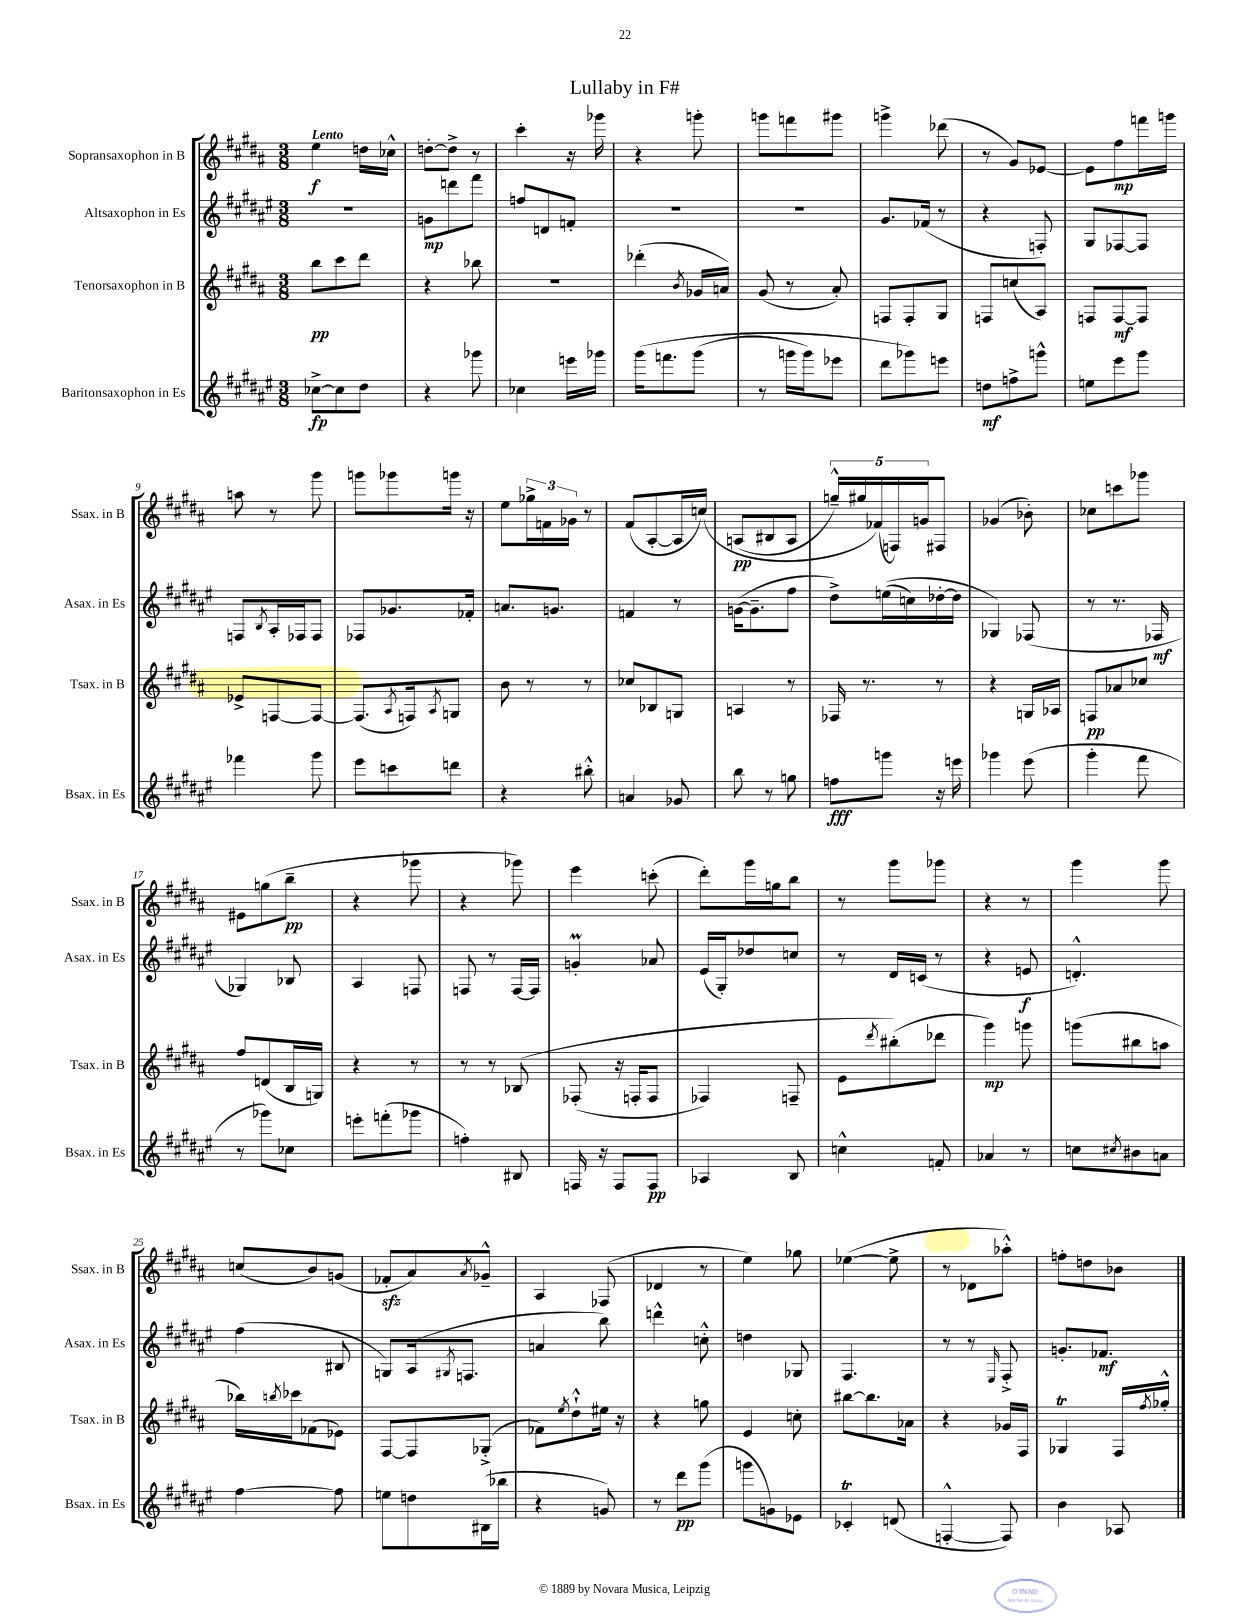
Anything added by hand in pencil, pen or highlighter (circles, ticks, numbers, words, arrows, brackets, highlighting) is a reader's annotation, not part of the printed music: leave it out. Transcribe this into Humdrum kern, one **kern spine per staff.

**kern	**dynam	**kern	**dynam	**kern	**dynam	**kern	**dynam
*part4	*part4	*part3	*part3	*part2	*part2	*part1	*part1
*staff4	*staff4	*staff3	*staff3	*staff2	*staff2	*staff1	*staff1
*I"Baritonsaxophon in Es	*	*I"Tenorsaxophon in B	*	*I"Altsaxophon in Es	*	*I"Sopransaxophon in B	*
*I'Bsax. in Es	*	*I'Tsax. in B	*	*I'Asax. in Es	*	*I'Ssax. in B	*
*clefG2	*	*clefG2	*	*clefG2	*	*clefG2	*
*k[f#c#g#d#a#e#]	*	*k[f#c#g#d#a#]	*	*k[f#c#g#d#a#e#]	*	*k[f#c#g#d#a#]	*
*M3/8	*	*M3/8	*	*M3/8	*	*M3/8	*
=1	=1	=1	=1	=1	=1	=1	=1
!	!	!	!	!	!	!LO:TX:a:B:t=Lento	!
[8cc-X^\L	fp	8bb\L	pp	4.r	.	4ee\	f
8cc-\]	.	8ccc#\	.	.	.	.	.
8dd#\J	.	8ddd#\J	.	.	.	16ddn\LL	.
.	.	.	.	.	.	16cc-X^^\JJ	.
=2	=2	=2	=2	=2	=2	=2	=2
4r	.	4r	.	8gn\L	mp	[8ddn'\L	.
.	.	.	.	8dddn\	.	8dd^\J]	.
8ggg-X\	.	8bb-X\	.	8fff#\J	.	8r	.
=3	=3	=3	=3	=3	=3	=3	=3
4cc-X\	.	4.r	.	8ffn/L	.	4ccc#'\	.
.	.	.	.	8dn/	.	.	.
16eeen\LL	.	.	.	8fn'/J	.	16r	.
16ggg-X\JJ	.	.	.	.	.	16ggg-X\	.
=4	=4	=4	=4	=4	=4	=4	=4
(16ggg#\KL	.	(4ddd-X'\	.	4.r	.	4r	.
8.fffn\	.	.	.	.	.	.	.
.	.	8qb/	.	.	.	.	.
(8ggg#\J	.	16g-X/LL	.	.	.	8gggn'\	.
.	.	16an/JJ)	.	.	.	.	.
=5	=5	=5	=5	=5	=5	=5	=5
8r	.	(8g#/	.	4.r	.	8gggn\L	.
16gggn\LL	.	8r	.	.	.	8fffn\	.
16ggg\J)	.	.	.	.	.	.	.
8eee-X\J	.	8a#'/)	.	.	.	8ggg#X\J	.
=6	=6	=6	=6	=6	=6	=6	=6
8ddd#\L	.	8Fn/L	.	8.g#/L	.	4gggn^\	.
8ggg-X\)	.	8F'/	.	.	.	.	.
.	.	.	.	(16f-X/Jk	.	.	.
8eeen\J	.	8G#/J	.	8r	.	(8ddd-X\	.
=7	=7	=7	=7	=7	=7	=7	=7
8ddn\L	mf	8Fn/L	.	4r	.	8r	.
8ffn^\	.	(8ccn/	.	.	.	8g#/L)	.
8gggn^^\J	.	8A#/J)	.	8Fn'/)	.	[8e-X/J	.
=8	=8	=8	=8	=8	=8	=8	=8
8een\L	.	8Fn/L	.	8G#/L	.	8e-\L]	.
8eee#\	.	[8F/	mf	[8F-X/	.	8ff#\	mp
8ggg#\J	.	8F/J]	.	8F-/J]	.	16fffn\L	.
.	.	.	.	.	.	16gggn\JJ	.
!!LO:LB:g=z
=9	=9	=9	=9	=9	=9	=9	=9
4fff-X\	.	8e-X^/L	.	8Fn/L	.	8aan\	.
.	.	.	.	8qB/	.	.	.
.	.	[8Fn/	.	16A#'/L	.	8r	.
.	.	.	.	16F-X/J	.	.	.
8ggg#\	.	8F/J_	.	8F-/J	.	8ggg#\	.
=10	=10	=10	=10	=10	=10	=10	=10
8eee#\L	.	(8.F/L]	.	8F-X/L	.	8gggn\L	.
8cccn\	.	.	.	8.g-X/	.	8ggg-X\	.
.	.	8qA#/	.	.	.	.	.
.	.	16Fn/k)	.	.	.	.	.
.	.	8qA#/	.	.	.	.	.
8dddn\J	.	8Gn/J	.	.	.	16gggn\Jk	.
.	.	.	.	16f-X'/Jk	.	16r	.
=11	=11	=11	=11	=11	=11	=11	=11
4r	.	8b\	.	8.an/L	.	8ee\L	.
.	.	8r	.	.	.	24gg-X^\L	.
.	.	.	.	.	.	24fn\	.
.	.	.	.	8.gn/J	.	.	.
.	.	.	.	.	.	24g-X\JJ	.
8bb#X'^^\	.	8r	.	.	.	8r	.
=12	=12	=12	=12	=12	=12	=12	=12
4an/	.	8cc-X/L	.	4fn/	.	(8f#/L	.
.	.	8B-X/	.	.	.	[8A#'/	.
8g-X/	.	8Gn/J	.	8r	.	16A#/L]	.
.	.	.	.	.	.	(16ccn/JJ)	.
=13	=13	=13	=13	=13	=13	=13	=13
8bb\	.	4An/	.	([16gn\KL	.	(8An/L	pp
.	.	.	.	8.g~\]	.	.	.
8r	.	.	.	.	.	8B#X/	.
8ggn\	.	8r	.	8ff#\J	.	8A/J	.
=14	=14	=14	=14	=14	=14	=14	=14
8ffn\L	fff	16F-X/	.	8dd#^\L)	.	20ggn~^^/LL)	.
.	.	.	.	.	.	20gg#X/	.
.	.	8.r	.	.	.	.	.
.	.	.	.	.	.	(20f-X/)	.
8gggn\J	.	.	.	((16een\L	.	.	.
.	.	.	.	.	.	20Fn/)	.
.	.	.	.	16ccn\)	.	.	.
.	.	.	.	.	.	20gn/J	.
16r	.	8r	.	[16dd-X'\	.	8F#X/J	.
16eeen\	.	.	.	16dd-\JJ]	.	.	.
=15	=15	=15	=15	=15	=15	=15	=15
4ggg-X\	.	4r	.	4G-X/)	.	(4g-X/	.
(8eee#\	.	16Gn/LL	.	(8F-X/	.	8b-X'\)	.
.	.	16A-X/JJ	.	.	.	.	.
=16	=16	=16	=16	=16	=16	=16	=16
4ggg#'\	.	8Fn/L	pp	8r	.	8cc-X\L	.
.	.	8a-X/	.	8.r	.	8cccn\	.
8fff#\	.	8cc-X/J	.	.	.	8ggg-X\J	.
.	.	.	.	16F-X/	mf	.	.
!!LO:LB:g=z
=17	=17	=17	=17	=17	=17	=17	=17
8r	.	8ff#/L	.	4G-X/)	.	8e#X\L	.
8ggg-X\L)	.	(8dn/	.	.	.	(8ggn\	.
8cc-X\J	.	16B/L	.	8B-X/	.	8bb~\J	pp
.	.	16Gn/JJ)	.	.	.	.	.
=18	=18	=18	=18	=18	=18	=18	=18
8eeen'\L	.	4r	.	4A#/	.	4r	.
(8fffn'\	.	.	.	.	.	.	.
8ggg-X\J	.	8r	.	8Fn/	.	8ggg-X\	.
=19	=19	=19	=19	=19	=19	=19	=19
4ffn'\)	.	8r	.	8Fn/	.	4r	.
.	.	8r	.	8r	.	.	.
8B#X/	.	(8B-X/	.	[16F/LL	.	8ggg-X\)	.
.	.	.	.	16F/JJ]	.	.	.
=20	=20	=20	=20	=20	=20	=20	=20
16Fn/	.	(8F-X'/	.	4gnM'/	.	4eee\	.
16r	.	.	.	.	.	.	.
8F/L	.	16r	.	.	.	.	.
.	.	16Fn'/KL	.	.	.	.	.
8F/J	pp	8F/J	.	8a-X/	.	(8cccn'\	.
=21	=21	=21	=21	=21	=21	=21	=21
4A-X/	.	4F-X/)	.	(16e#/LL	.	8ddd#'\L)	.
.	.	.	.	16G#'/J)	.	.	.
.	.	.	.	8dd-X/	.	16ggg#\L	.
.	.	.	.	.	.	16ggn\J	.
8B/	.	8Fn~/	.	8ccn/J	.	8bb\J	.
=22	=22	=22	=22	=22	=22	=22	=22
4ccn^^\	.	8e\L	.	8r	.	8r	.
.	.	8qddd#/	.	.	.	.	.
.	.	(8bb#X'\)	.	16d#/LL	.	8ggg#\L	.
.	.	.	.	(16cn/JJ	.	.	.
8fn'/	.	8ddd-X\J	.	8r	.	8ggg-X\J	.
=23	=23	=23	=23	=23	=23	=23	=23
4a-X/	.	4ggg#\)	mp	4r	.	4r	.
8r	.	8gggn\	.	8en/	f	8r	.
=24	=24	=24	=24	=24	=24	=24	=24
8ccn\L	.	(8gggn\L	.	4.dn'^^/)	.	4ggg#\	.
8qcc#X/	.	.	.	.	.	.	.
8b#X\	.	8bb#X\	.	.	.	.	.
8an\J	.	8aan\J	.	.	.	8ggg#\	.
!!LO:LB:g=z
=25	=25	=25	=25	=25	=25	=25	=25
[4ff#\	.	16bb-X\LL)	.	(4ff#\	.	(8ccn/L	.
.	.	8qbbn/	.	.	.	.	.
.	.	16ccc-X\J	.	.	.	.	.
.	.	(8f-X\	.	.	.	8b/)	.
8ff#\]	.	8e-X\J)	.	8B#X/	.	(8gn/J	.
=26	=26	=26	=26	=26	=26	=26	=26
8een\L	.	[8F#/L	.	8Gn/L)	.	8f-Xzz'/L	.
8ddn\	.	8F#/]	.	(16A#/k	.	8a#/)	.
.	.	.	.	8qG#X/	.	.	.
.	.	.	.	8.Fn/J	.	.	.
.	.	.	.	.	.	8qa#/	.
(16B#X\L	.	(8G-X'^/J	.	.	.	8g-X~^^/J	.
16bb-X\JJ	.	.	.	.	.	.	.
=27	=27	=27	=27	=27	=27	=27	=27
4r	.	8f-X\L)	.	4an/	.	4A#/	.
.	.	8qee/	.	.	.	.	.
.	.	8dd#`^^\	.	.	.	.	.
8gn/)	.	16ee#X\Jk	.	8bb\)	.	(8F-X/	.
.	.	16r	.	.	.	.	.
=28	=28	=28	=28	=28	=28	=28	=28
8r	.	4r	.	4dddn^^\	.	4d-X/	.
8ddd#\L	pp	.	.	.	.	.	.
(8ggg#\J	.	8ggn\	.	8ccn'^^\	.	8r	.
=29	=29	=29	=29	=29	=29	=29	=29
8gggn\L	.	4e/	.	4ddn\	.	4ee\)	.
8gn\)	.	.	.	.	.	.	.
8e-X\J	.	8ccn'\	.	8G-X/	.	8gg-X\	.
=30	=30	=30	=30	=30	=30	=30	=30
4c-XT'/	.	[8bb#X\L	.	4.F#/	.	([4ee-X\	.
.	.	8.bb#\]	.	.	.	.	.
(8dn/	.	.	.	.	.	8ee-^\]	.
.	.	16a-X\Jk	.	.	.	.	.
=31	=31	=31	=31	=31	=31	=31	=31
[4Fn'^^/	.	4r	.	8r	.	8r	.
.	.	.	.	8r	.	8d-X\L	.
.	.	.	.	16qqE#/	.	.	.
8F/])	.	16g-X/LL	.	8F#'^/	.	8aa-X'^^\J)	.
.	.	16F#/JJ	.	.	.	.	.
=32	=32	=32	=32	=32	=32	=32	=32
4b\	.	4G-XT/	.	8.gn'/L	.	8ffn'\L	.
.	.	.	.	.	.	8ddn\	.
.	.	.	.	8.f-X/J	mf	.	.
8A-X/	.	16F#/LL	.	.	.	8b-X\J	.
.	.	8qff#/	.	.	.	.	.
.	.	16gg-X'^^/JJ	.	.	.	.	.
==	==	==	==	==	==	==	==
*-	*-	*-	*-	*-	*-	*-	*-
